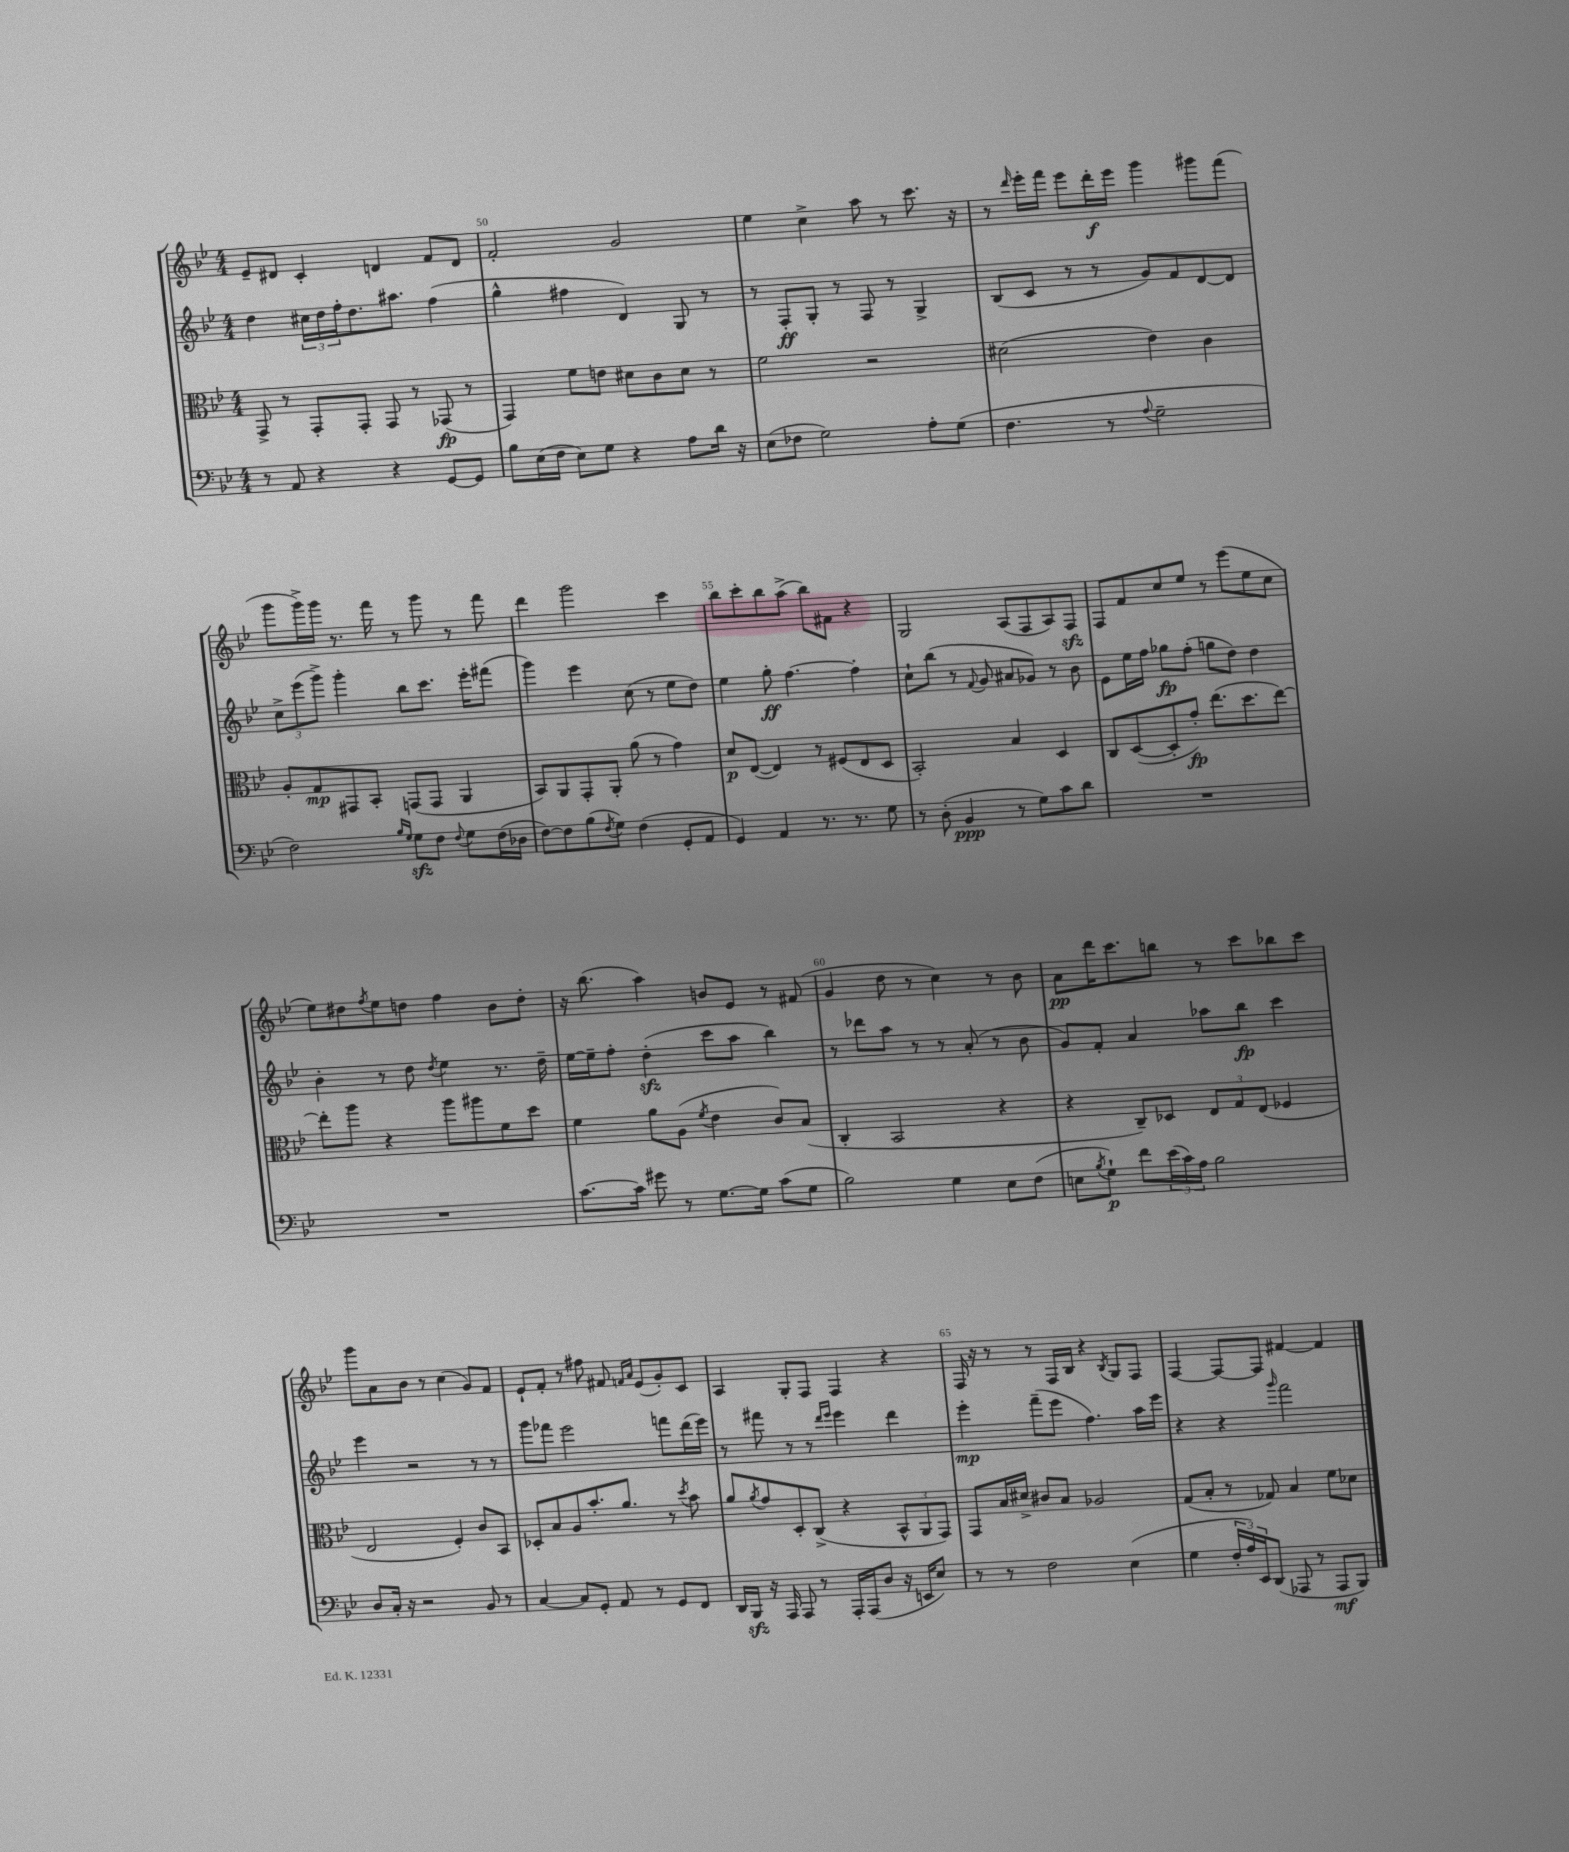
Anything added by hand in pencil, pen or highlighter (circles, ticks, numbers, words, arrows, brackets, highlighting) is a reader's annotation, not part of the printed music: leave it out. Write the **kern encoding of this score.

**kern	**kern	**kern	**kern
*staff4	*staff3	*staff2	*staff1
*clefF4	*clefC3	*clefG2	*clefG2
*k[b-e-]	*k[b-e-]	*k[b-e-]	*k[b-e-]
*M4/4	*M4/4	*M4/4	*M4/4
8r	8GG^	4dd	8e-~
8AA	8r	.	8d#
4r	8GG'	24cc#	4c'
.	.	24dd	.
.	.	24ff'	.
.	8GG'	8.dd	.
4r	8GG	.	4d
.	.	8.aa#	.
.	8r	.	.
[8GG	(8GG-	(4ff	8f
8GG]	8r	.	8d
=	=	=	=
8B-	4GG)	4gg^^	2f'
(16E-	.	.	.
16F	.	.	.
8E-)	8f	4ff#	.
8G	8e	.	.
4r	8d#	4d)	2g
.	8c	.	.
8A	8d#	8G	.
16d	8r	8r	.
16r	.	.	.
=	=	=	=
(8E-	2f	8r	4ee-
8F-	.	8F'	.
2G)	.	8G'	4cc^
.	.	8r	.
.	2r	8F	8aa
.	.	8r	8r
8A'	.	4G^	8.ccc
(8G	.	.	.
.	.	.	16r
=	=	=	=
4.F	(2d#	(8B-	8r
.	.	.	16qqddd
.	.	8c	16eee-'
.	.	.	16fff
.	.	8r	8eee-
8r	.	8r	16ddd'
.	.	.	16eee-
8qqA	.	.	.
2G~	4e-)	8g)	4ggg
.	.	8f	.
.	4c	[8d	8ggg#
.	.	8d]	(8fff
=	=	=	=
2F)	8A'	12cc^	8ggg
.	.	(12eee-	.
.	8G	.	16ggg^)
.	.	12ggg^)	.
.	.	.	16ggg
.	8GG#	4ggg'	8.r
.	8BB-'	.	.
.	.	.	16fff
16qqB-	.	.	.
16qqG	.	.	.
8G	(8GG	8bb-	8r
8F	8GG	8.ccc	8ggg
8qqF	.	.	.
8G	4AA	.	8r
.	.	16eee-'	.
(16F	.	(8fff#	8fff
16D-	.	.	.
=	=	=	=
[8F)	8BB-)	4ggg)	4ddd
8F]	8AA	.	.
(8B-	8GG'	4eee-	2ggg
8qF	.	.	.
8G)	8AA'	.	.
(4F	(8a	(8cc	.
.	8r	8r	.
8GG'	4g)	8ee-	4ccc
8AA	.	8dd)	.
=	=	=	=
4GG)	8d	4ee-	8bb-
.	([8E-	.	8ccc'
4AA	4E-])	8gg'	8bb-
.	.	[4.ff	(8aa^
8.r	8r	.	8bb-)
.	(8F#	.	8f#
8.r	.	.	.
.	8E-	4ff']	4r
8G	8D	.	.
=	=	=	=
8r	2BB-')	8cc`	2G
(8D'	.	(8bb-	.
4BB-	.	8r	.
.	.	8qqf	.
.	.	8g	.
8r	4B-	8a#	(8A
8G)	.	8g-)	8F
8c	4D	8r	8A)
8d	.	8b-	8F
=	=	=	=
1r	8C	8e-	8F
.	([8D	16ee-	8f
.	.	16ff	.
.	8D']	8gg-	8cc
.	8g')	(8ff'	8ee-
.	(8.ee-	8gg	8r
.	.	8dd)	(8eee-
.	8.dd	.	.
.	.	4dd	8ee-
.	[8ee-)	.	8cc
=	=	=	=
1r	8ee-']	4b-'	8ee-)
.	8aa	.	8dd#
.	.	.	8qff
.	4r	8r	8ee-
.	.	8dd	8dd
.	.	8qdd	.
.	8aa	4ee-	4ff
.	8aa#	.	.
.	8f	8.r	8b-
.	8dd	.	8dd'
.	.	16dd~	.
=	=	=	=
[8.c	4f	[16ee-	16r
.	.	16ee-~]	(8.bb-
.	.	8ff'	.
16c]	.	.	.
8g#	8a	(4dd'	4aa)
8r	(8A	.	.
.	8qf	.	.
[8.G	4e-	8ccc	8b
.	.	8aa	8e-
16G]	.	.	.
(8c	8c)	4bb-)	8r
8G	(8B-	.	(8f#
=	=	=	=
2B-)	4C'	8r	4g
.	.	8ddd-	.
.	2BB-	8aa	8dd
.	.	8r	8r
4G	.	8r	4cc)
.	.	(8a'	.
8E-	4r	8r	8r
(8F	.	8b-	8b-
=	=	=	=
8E	4r	8g)	8a
8qB-	.	.	.
8G`)	.	8f'	16ddd
.	.	.	8.ccc
8f	8C~)	4a	.
(24e-	8D-	.	8bb
24c)	.	.	.
24A	.	.	.
2B-	12E-	8aa-	8r
.	12G	.	.
.	.	8bb-	8ccc
.	(12E-	.	.
.	4F-	4ccc	8bb-
.	.	.	8ccc
=	=	=	=
8D	2E-	4eee-	8ggg
16C'	.	.	8a
16r	.	.	.
2r	.	2r	8b-
.	.	.	8r
.	4F')	.	(4cc
8BB-	8c	8r	8g)
8r	8BB-	8r	8f
=	=	=	=
[4C	8D-'	8ggg	8e-`
.	8B-	8fff-	8f'
8C]	8A	2eee-	8r
8GG'	8.b-'	.	8ff#
8AA	.	.	8f#
.	8.a	.	.
.	.	.	16qqf
.	.	.	16qqa
8r	.	.	(8e-
8GG	8r	8fff	8g')
.	8qdd	.	.
8FF	8b-	(16ddd	8c
.	.	16eee-)	.
=	=	=	=
16DD	8a	8r	4A
16BBB-	.	.	.
.	8qa	.	.
16r	8g	8fff#	.
16AAA	.	.	.
8AAA	8D'	8r	8G'
8r	(8C^	8r	8F
.	.	16qqddd	.
.	.	16qqeee-	.
16AAA'	4r	4eee-	4F
(16AAA	.	.	.
8D	.	.	.
16r	12BB-^^	4ddd	4r
16EE	.	.	.
.	12AA	.	.
8E-)	.	.	.
.	12GG)	.	.
=	=	=	=
8r	8GG	4eee-'	16F
.	.	.	16r
8r	16B-	.	8r
.	16d#^	.	.
2F	8c#	(8fff~	8r
.	8B-	8eee-	16F
.	.	.	16B-
.	2A-	4.ff)	4r
.	.	.	8qB-
(4E-	.	.	8G
.	.	16aa	8F
.	.	16eee-	.
=	=	=	=
4G	(8G	4r	[4F
.	8B-'	.	.
24F'	8r	4r	8F_
24A)	.	.	.
24EE-	.	.	.
(8DD	8G-)	.	8F]
.	.	16qqggg	.
8AAA-	4B-	2fff	[4f#
8r	.	.	.
8AAA-	8f	.	4f#]
8BBB-)	8d-	.	.
==	==	==	==
*-	*-	*-	*-
